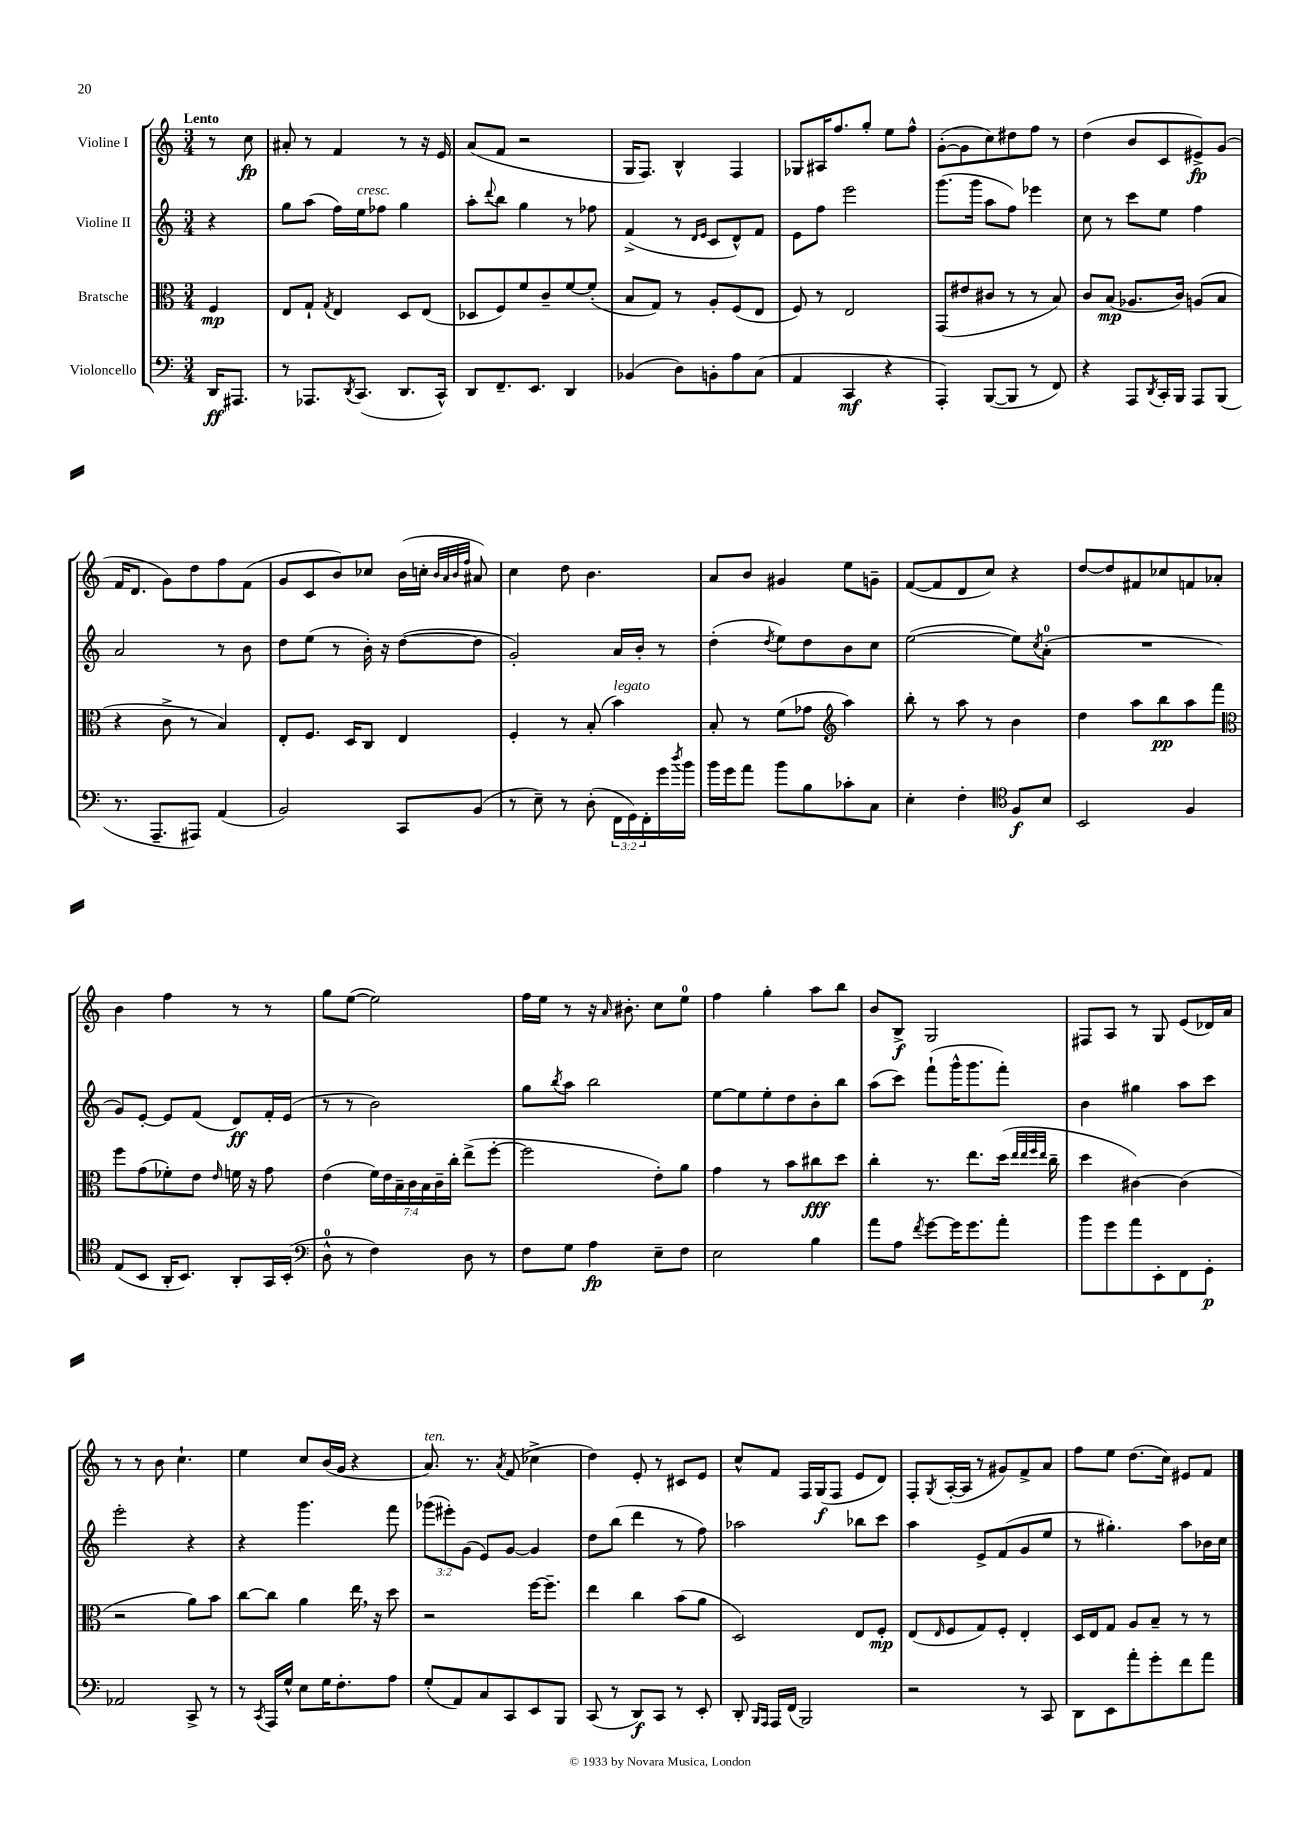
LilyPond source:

<<
\new StaffGroup <<
\new Staff = "s0" \with { instrumentName = "Violine I" } {
    \clef treble \key c \major \numericTimeSignature \time 3/4 \partial 4 \tempo "Lento"
    r8 c''8\fp |
    ais'8-. r8 f'4 r8 r16 e'16 |
    a'8( f'8 r2 |
    g16 f8.) b4-^ f4 |
    ges8 ais16 f''8. g''8-. e''8 f''8-^ |
    g'8~-.( g'8 c''8) dis''8 f''8 r8 |
    d''4( b'8 c'8 eis'8->\fp) g'8( |
    f'16 d'8. g'8) d''8 f''8 f'8( |
    g'8 c'8 b'8) ces''8 b'16( c''16-. \grace { b'32 a'32 b'32 f''32 } ais'8) |
    c''4 d''8 b'4. |
    a'8 b'8 gis'4 e''8 g'8-- |
    f'8~( f'8 d'8 c''8) r4 |
    d''8~ d''8 fis'8 ces''8 f'8 aes'8-. |
    b'4 f''4 r8 r8 |
    g''8 e''8~( e''2) |
    f''16 e''16 r8 r16 \grace { a'16 } bis'8.-. c''8 e''8-0 |
    f''4 g''4-. a''8 b''8 |
    b'8 b8->\f g2 |
    fis8 a8 r8 g8 e'8( des'16) a'16 |
    r8 r8 b'8 c''4.-! |
    e''4 c''8 b'16( g'16 r4 |
    a'8.^\markup { \italic "ten." }) r8. \acciaccatura { a'8 } f'8( ces''4-> |
    d''4) e'8-. r8 cis'8 e'8 |
    c''8-^ f'8 f16 g16\f( f8 e'8 d'8) |
    f8-. \acciaccatura { g8 } a16~-.( a16 r8 gis'8) f'8-> a'8 |
    f''8 e''8 d''8.( c''16) eis'8 f'8 \bar "|." |
}
\new Staff = "s1" \with { instrumentName = "Violine II" } {
    \clef treble \key c \major \numericTimeSignature \time 3/4 \override Staff.TupletNumber.text = #tuplet-number::calc-fraction-text \partial 4
    r4 |
    g''8 a''8( f''16) e''16^\markup { \italic "cresc." } fes''8 g''4 |
    a''8-. \appoggiatura { d'''8 } b''8 g''4 r8 fes''8 |
    f'4->( r8 \grace { d'16 e'16 } c'8 d'8-^) f'8 |
    e'8 f''8 e'''2 |
    g'''8.( g'''16 a''8 f''8) ees'''4 |
    c''8 r8 c'''8 e''8 f''4 |
    a'2 r8 b'8 |
    d''8 e''8( r8 b'16-.) r16 d''8~( d''8 |
    g'2-.) a'16 b'16-. r8 |
    d''4-.( \acciaccatura { d''8 } e''8) d''8 b'8 c''8 |
    e''2~( e''8) \acciaccatura { c''8 } a'8-0-.( |
    R2. |
    g'8) e'8~-. e'8 f'8( d'8\ff) f'16-. e'16( |
    r8 r8 b'2) |
    g''8 \acciaccatura { b''8 } a''8 b''2 |
    e''8~ e''8 e''8-. d''8 b'8-. b''8 |
    a''8( c'''8) f'''8-!( g'''16-^ g'''8. f'''8-.) |
    b'4 gis''4 a''8 c'''8 |
    e'''2-. r4 |
    r4 g'''4. f'''8 |
    \tuplet 3/2 { ges'''8( eis'''8-.) g'8( } e'8) g'8~ g'4 |
    d''8 b''8( d'''4 r8 f''8) |
    aes''2 bes''8 c'''8 |
    a''4 e'8-> f'8( g'8 e''8 |
    r8 gis''4.-.) a''8 bes'16 c''16 \bar "|." |
}
\new Staff = "s2" \with { instrumentName = "Bratsche" } {
    \clef alto \key c \major \numericTimeSignature \time 3/4 \override Staff.TupletNumber.text = #tuplet-number::calc-fraction-text \partial 4
    f4\mp |
    e8 g8-! \acciaccatura { g8 } e4 d8 e8( |
    des8 f8) f'8 c'8-- f'8~ f'8-.( |
    b8 g8) r8 a8-. f8( e8 |
    f8) r8 e2 |
    g,8( eis'8 cis'8 r8 r8 b8) |
    c'8 b8\mp( aes8. c'16) a8( b8 |
    r4 c'8-> r8 b4) |
    e8-. f8. d16 c8 e4 |
    f4-. r8 b8-.( b'4^\markup { \italic "legato" }) |
    b8-. r8 f'8( ges'8 \clef treble a''4) |
    b''8-. r8 a''8 r8 b'4 |
    d''4 a''8 b''8\pp a''8 f'''8 |
    \clef alto f''8 g'8( fes'8-.) e'8 \grace { e'16 } f'16 r16 g'8 |
    e'4( \tuplet 7/4 { f'16) e'16 b16-- c'16 b16 c'16-- c''16-. } e''8->( f''8~-. |
    f''2 e'8-.) a'8 |
    g'4 r8 b'8 cis''8\fff d''8 |
    c''4-. r8. e''8. d''16( \grace { e''32 e''32 f''32 e''32 } c''16-- |
    d''4 cis'4~) cis'4( |
    r2 a'8) b'8 |
    c''8~ c''8 a'4 e''16 \breathe r16 d''8 |
    r2 f''16~ f''8.-- |
    e''4 c''4 b'8( a'8 |
    d2) e8 f8-.\mp |
    e8( \grace { e16 } f8 g8) f8-. e4-. |
    d16 e16 g8 a8 b8-- r8 r8 \bar "|." |
}
\new Staff = "s3" \with { instrumentName = "Violoncello" } {
    \clef bass \key c \major \numericTimeSignature \time 3/4 \override Staff.TupletNumber.text = #tuplet-number::calc-fraction-text \partial 4
    d,16\ff ais,,8. |
    r8 aes,,8. \acciaccatura { d,8 } c,8.( d,8. c,16-^) |
    d,8 f,8.-- e,8. d,4 |
    bes,4( d8) b,8-. a8 c8( |
    a,4 c,4\mf r4 |
    a,,4-.) b,,8~( b,,8 r8 f,8) |
    r4 a,,8 \acciaccatura { d,8 } c,16-. b,,16 a,,8 b,,8( |
    r8. a,,8.-- ais,,8) a,4( |
    b,2) c,8 b,8( |
    r8 e8--) r8 d8-.( \tuplet 3/2 { f,16 g,16) f,16-. } g'16 \acciaccatura { d''8 } b'16 |
    b'16 g'16 a'8 b'8 b8 ces'8-. c8 |
    e4-. f4-. \clef tenor f8\f b8 |
    b,2 f4 |
    e8( b,8 a,16-. b,8.) a,8-. g,16 b,16-.( |
    \clef bass d8-0-^ r8 f4) d8 r8 |
    f8 g8 a4\fp e8-- f8 |
    e2 b4 |
    a'8 a8 \acciaccatura { f'8 } g'8~ g'16 g'8. a'8-. |
    b'8 g'8 a'8 e,8-. f,8 g,8-.\p |
    aes,2 c,8-> r8 |
    r8 \acciaccatura { c,8 } a,,16 g16-^ e8 g16 f8.-. a8 |
    g8-.( a,8) c8 c,8 e,8 b,,8 |
    c,8( r8 d,8\f) c,8 r8 e,8-. |
    d,8-. \grace { b,,16 a,,16 } a,,16 f,16( b,,2) |
    r2 r8 c,8 |
    d,8 e,8 a'8-. g'8-. f'8 a'8 \bar "|." |
}
>>
>>
\layout { \context { \Score \remove "Bar_number_engraver" } }
